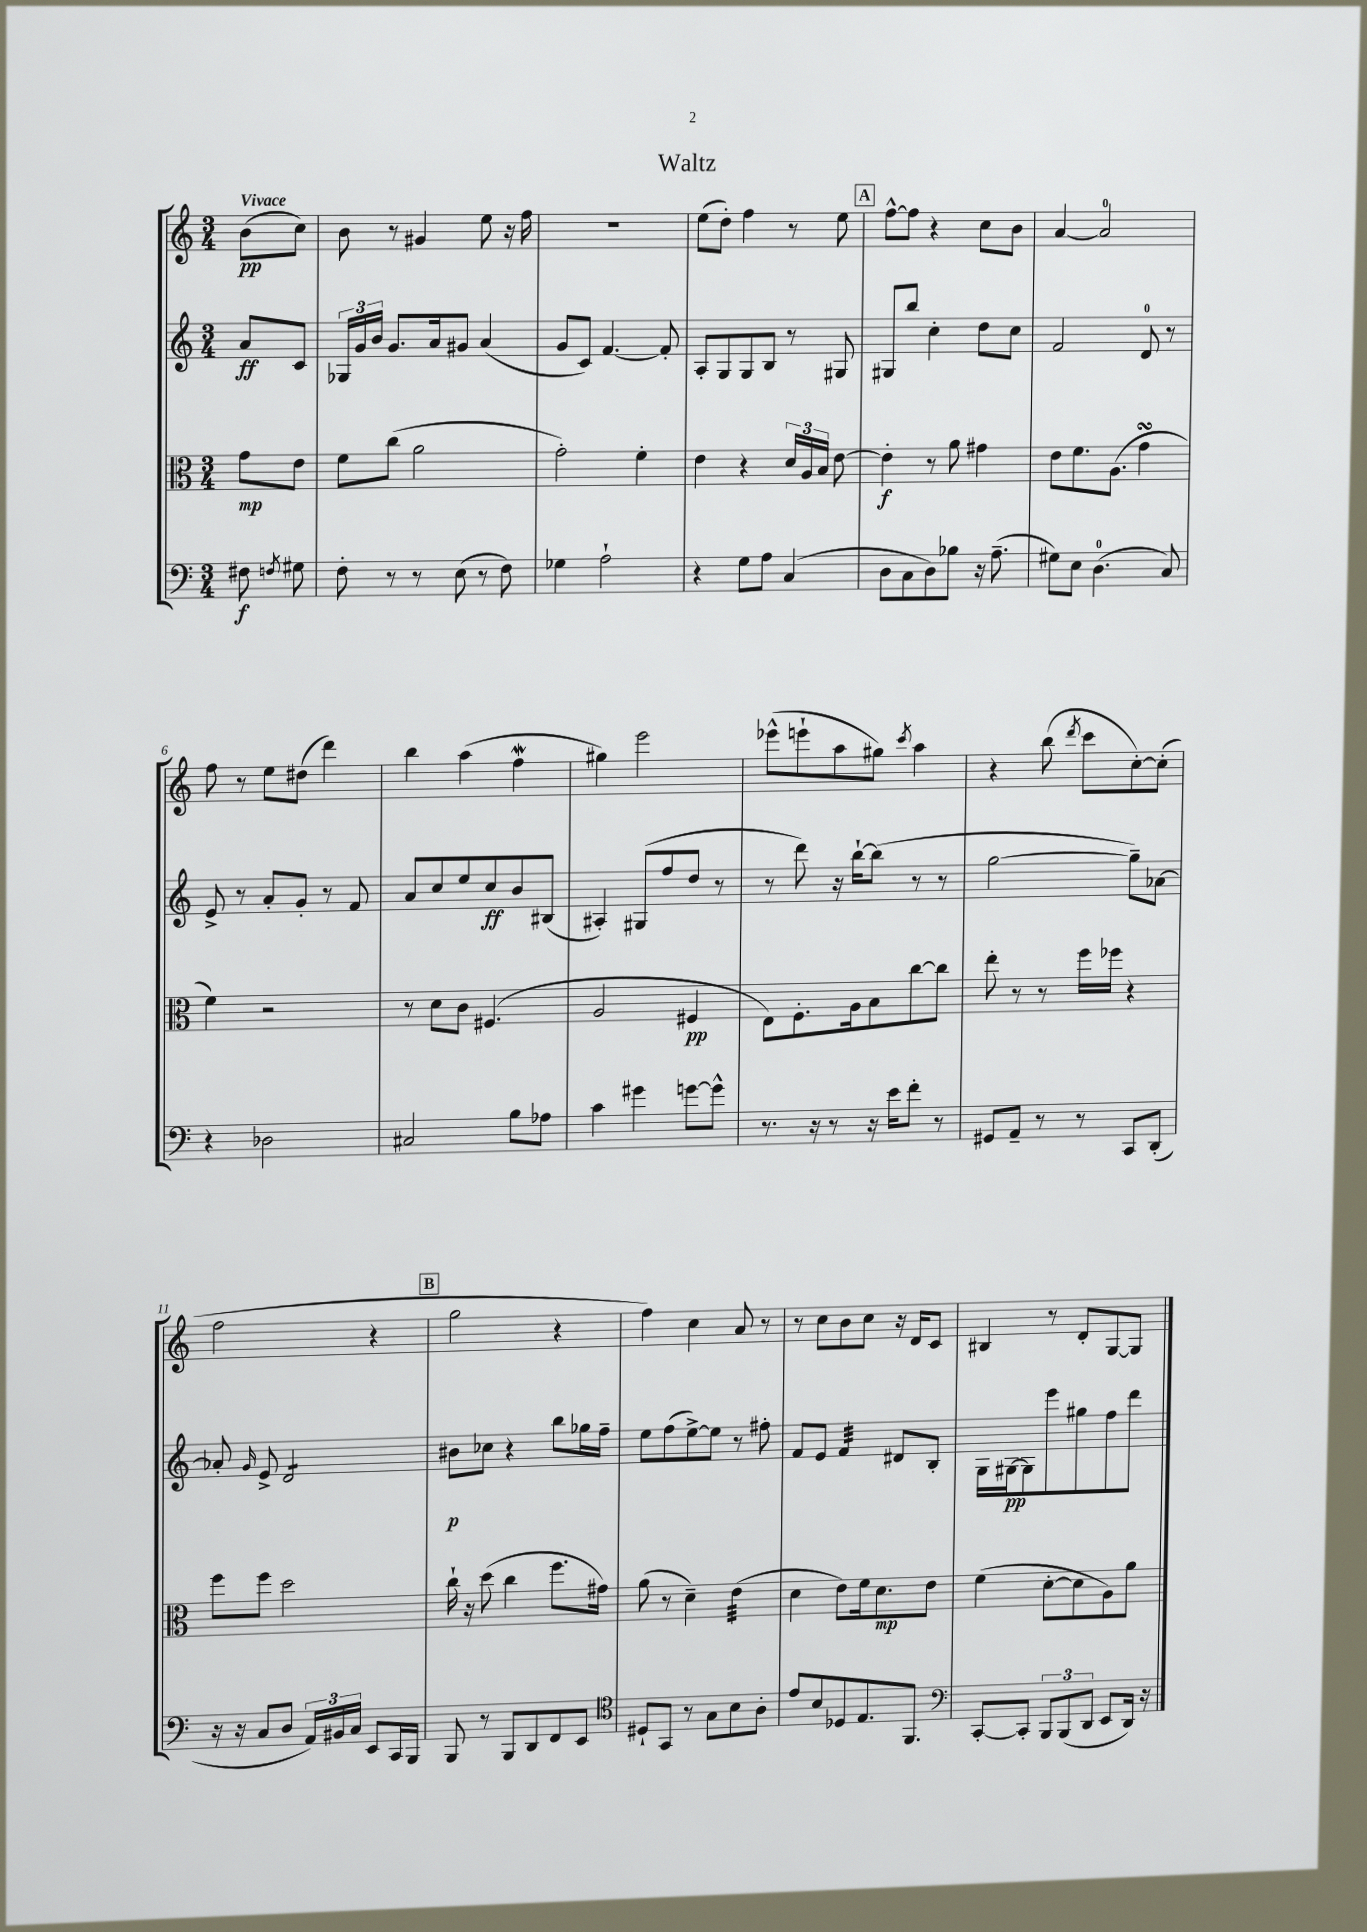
\header { title = "Waltz" }
<<
\new StaffGroup <<
\new Staff = "s0" {
    \clef treble \key c \major \numericTimeSignature \time 3/4 \partial 4 \tempo "Vivace"
    \autoBeamOff b'8[\pp( c''8]) |
    b'8 r8 gis'4 e''8 r16 f''16 |
    R2. |
    e''8[( d''8]-.) f''4 r8 e''8 |
    \mark \markup { \box "A" } f''8[~-^ f''8] r4 c''8[ b'8] |
    a'4~ a'2-0 |
    f''8 r8 e''8[ dis''8]( d'''4) |
    b''4 a''4( f''4\mordent |
    gis''4) e'''2 |
    ees'''8[-^( e'''8-! a''8 gis''8]) \acciaccatura { c'''8 } a''4 |
    r4 b''8( \acciaccatura { d'''8 } c'''8[ c''8~-.) c''8]-.( |
    f''2 r4 |
    \mark \markup { \box "B" } g''2 r4 |
    f''4) c''4 a'8 r8 |
    r8 c''8[ b'8 c''8] r16 d'16[ c'8] |
    bis4 r8 d'8[-. g8~ g8] \bar "|." |
}
\new Staff = "s1" {
    \clef treble \key c \major \numericTimeSignature \time 3/4 \partial 4
    \autoBeamOff a'8[\ff c'8] |
    \tuplet 3/2 { ges16[ g'16 b'16] } g'8.[ a'16 gis'8] a'4( |
    g'8[ c'8]) f'4.~ f'8-. |
    a8[-. g8 g8 b8] r8 gis8 |
    \mark \markup { \box "A" } gis8[ b''8] c''4-. d''8[ c''8] |
    f'2 d'8-0 r8 |
    e'8-> r8 a'8[-. g'8]-. r8 f'8 |
    a'8[ c''8 e''8 c''8\ff b'8 bis8]( |
    ais4-.) gis8[( f''8 d''8] r8 |
    r8 d'''8) r16 b''16[~-! b''8]( r8 r8 |
    g''2~ g''8[--) aes'8]~ |
    aes'8-. \grace { g'16 } e'8-> d'2:8 |
    \mark \markup { \box "B" } bis'8[\p ces''8] r4 b''8[ ges''16 f''16]-- |
    e''8[ f''8( e''8~->) e''8] r8 fis''8-. |
    f'8[ e'8] f'4:32 dis'8[ b8]-. |
    g16[ gis16~\pp gis8 e'''8 gis''8 f''8 d'''8] \bar "|." |
}
\new Staff = "s2" {
    \clef alto \key c \major \numericTimeSignature \time 3/4 \partial 4
    \autoBeamOff g'8[\mp e'8] |
    f'8[ c''8]( a'2 |
    g'2-.) f'4-. |
    e'4 r4 \tuplet 3/2 { d'16[ a16 b16] } e'8~ |
    \mark \markup { \box "A" } e'4-.\f r8 a'8 gis'4 |
    e'8[ f'8. a8.]( g'4\turn |
    f'4) r2 |
    r8 d'8[ c'8] fis4.( |
    a2 fis4\pp |
    e8[) f8.-. a16 b8 c''8~ c''8] |
    e''8-. r8 r8 f''16[ fes''16] r4 |
    f''8[ f''8] d''2 |
    \mark \markup { \box "B" } c''16-! r16 d''8( c''4 f''8.[ gis'16]) |
    a'8( r8 d'4--) e'4:32( |
    d'4 e'8[) f'16 d'8.\mp e'8] |
    f'4( d'8[~-. d'8 a8) a'8] \bar "|." |
}
\new Staff = "s3" {
    \clef bass \key c \major \numericTimeSignature \time 3/4 \partial 4
    \autoBeamOff fis8\f \acciaccatura { f8 } gis8 |
    f8-. r8 r8 e8( r8 f8) |
    ges4 a2-! |
    r4 g8[ a8] c4( |
    \mark \markup { \box "A" } d8[ c8 d8) bes8] r16 a8.--( |
    gis8[) e8] d4.-0( c8) |
    r4 des2 |
    cis2 b8[ aes8] |
    c'4 gis'4 g'8[~ g'8]-^ |
    r8. r16 r8 r16 e'16[ f'8]-. r8 |
    gis,8[ a,8]-- r8 r8 c,8[ d,8]-.( |
    r16 r16 c8[ d8] \tuplet 3/2 { a,16[) bis,16 c16] } e,8[ c,16 b,,16] |
    \mark \markup { \box "B" } b,,8 r8 b,,8[ d,8 f,8 e,8] |
    \clef tenor dis8[-! g,8] r8 g8[ b8 a8]-. |
    e'8[ b8 des8 e8. f,8.] |
    \clef bass c,8[~-. c,8]-. \tuplet 3/2 { b,,8[ b,,8( d,8] } e,8[ d,16]) r16 \bar "|." |
}
>>
>>
